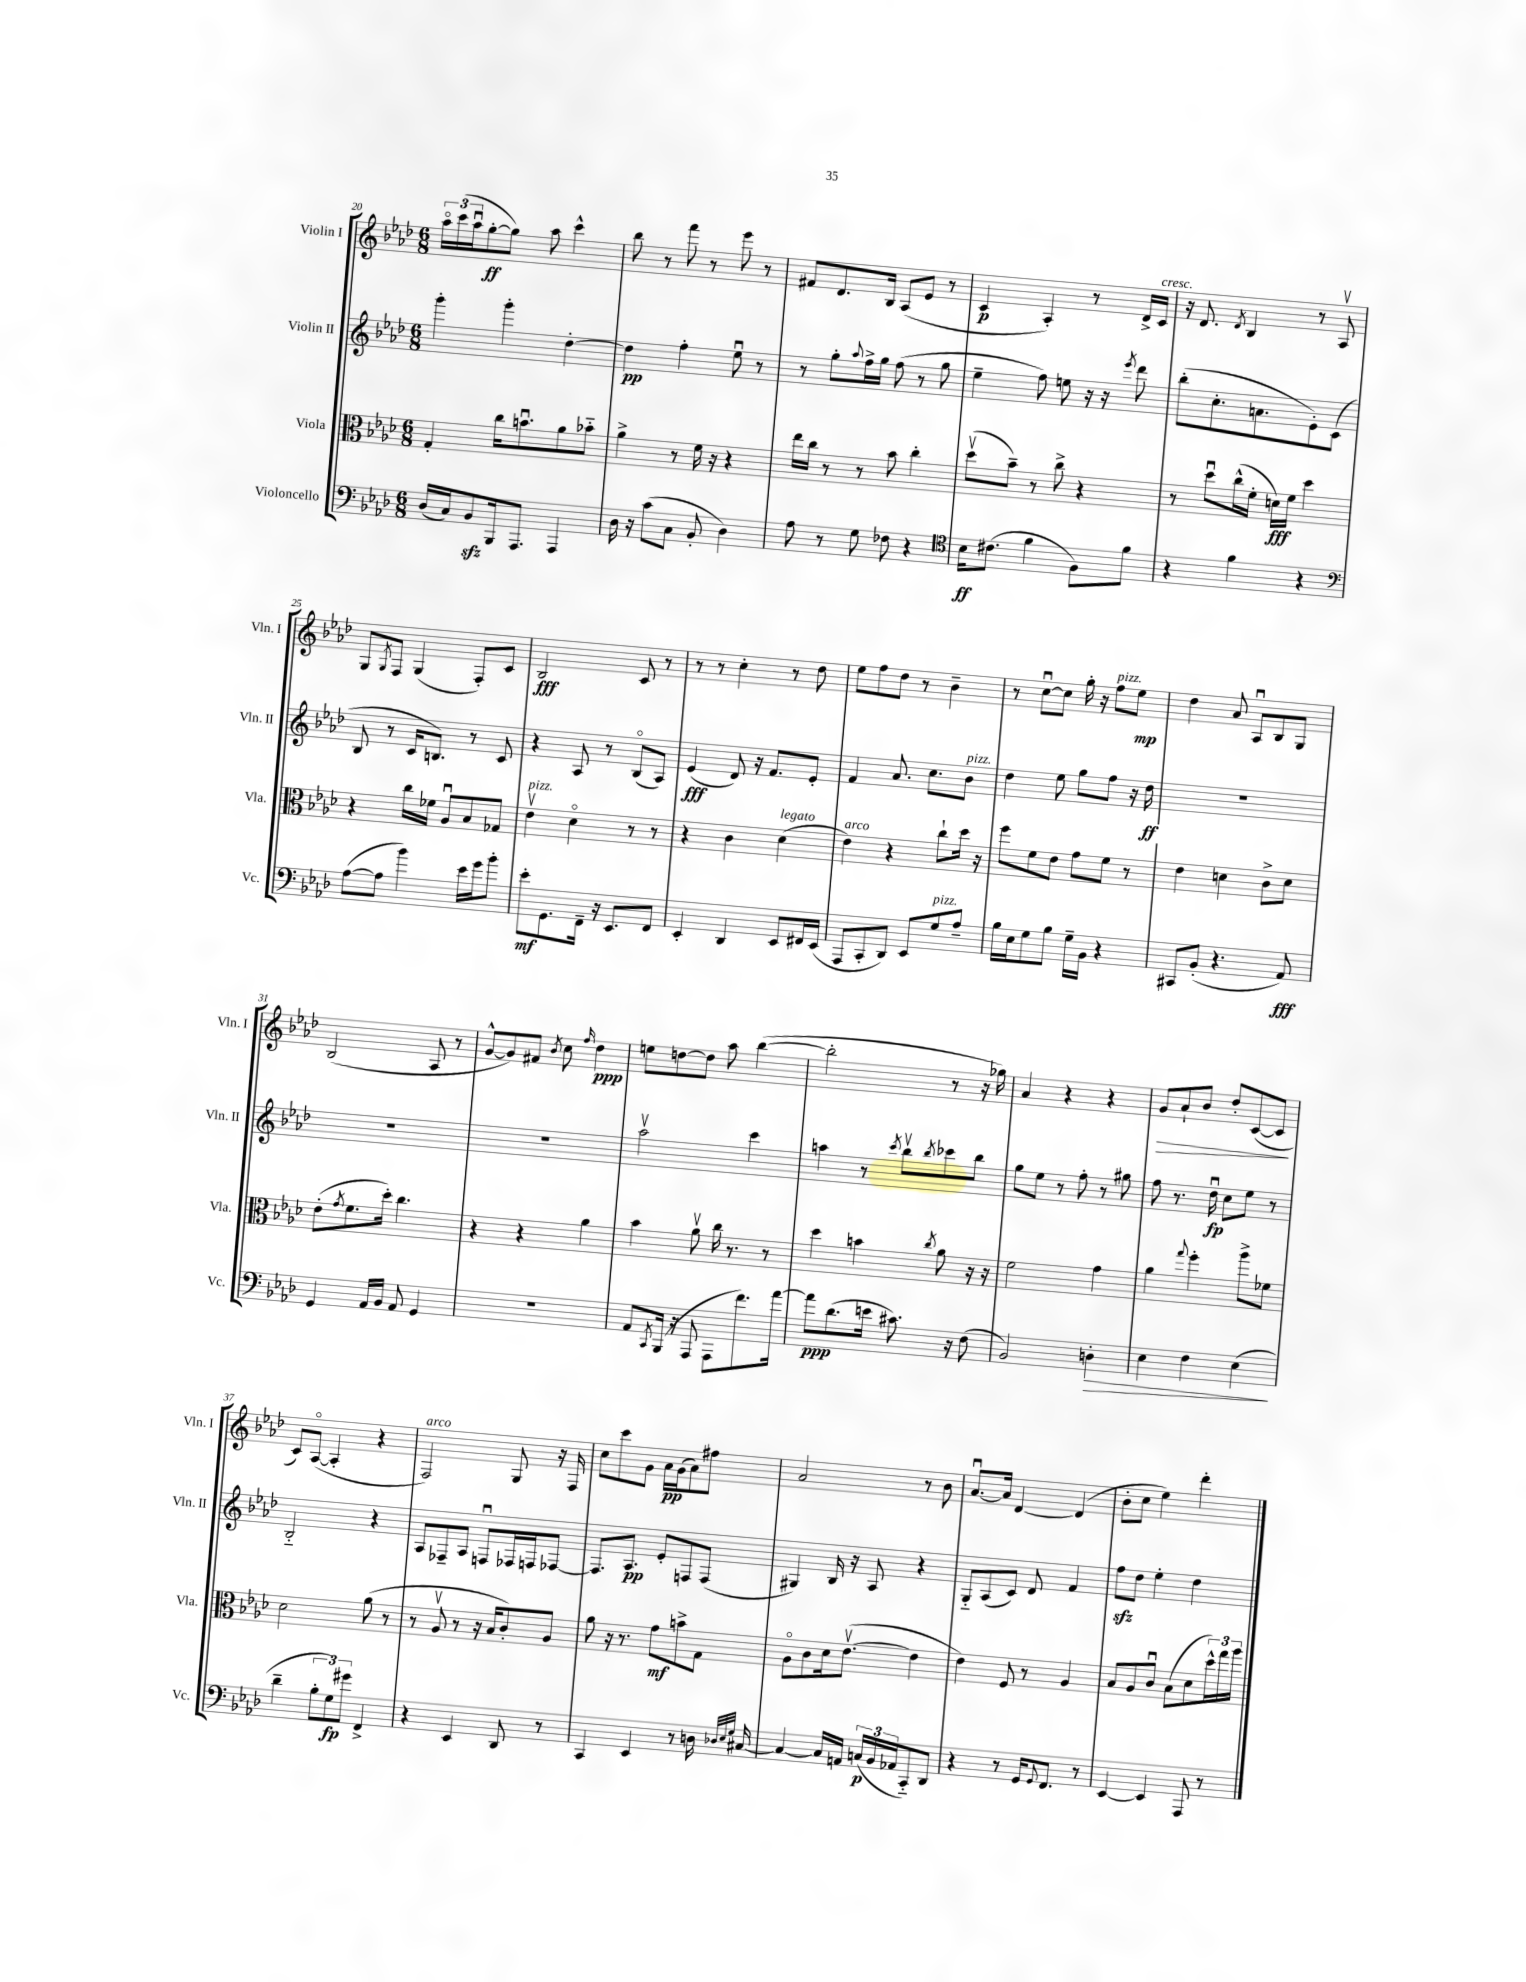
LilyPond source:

<<
\new StaffGroup <<
\new Staff = "s0" \with { instrumentName = "Violin I" shortInstrumentName = "Vln. I" } {
    \clef treble \key aes \major \numericTimeSignature \time 6/8
    \tuplet 3/2 { aes''16\flageolet c'''16( aes''16\downbow } g''8~-.\ff g''8) aes''8 c'''4-^ |
    bes''8 r8 f'''8 r8 ees'''8 r8 |
    fis'8 des'8. bes16 aes8( ees'8 r8 |
    c'4\p aes4-.) r8 des'16-> c'16^\markup { \italic "cresc." } |
    r16 des'8. \acciaccatura { des'8 } bes4 r8 aes8\upbow |
    g8 \acciaccatura { g8 } f8 g4( f8-.) c'8 |
    bes2\fff c'8 r8 |
    r8 r8 c''4-. r8 des''8 |
    ees''8 f''8 des''8 r8 bes'4-- |
    r8 c''8~\downbow c''8 g''16-. r16 f''8^\markup { \italic "pizz." } ees''8\mp |
    des''4 aes'8 aes8\downbow bes8 g8 |
    bes2( aes8 r8 |
    g'8~-^ g'8) fis'8 \acciaccatura { bes'8 } c''8 \grace { f''16 } des''4\ppp |
    e''8 d''8~ d''8 aes''8 bes''4~( |
    bes''2-. r8 r16 ges''16) |
    aes'4 r4 r4 |
    g'8\> aes'8-! bes'8 des''8-. c'8~( c'8\! |
    c'8) aes8~\flageolet( aes4-. r4 |
    f2^\markup { \italic "arco" }) g8 r16 f16 |
    c''8 c'''8 g'8 aes'16\pp g'16( aes'8) fis''8 |
    aes'2 r8 bes'8 |
    aes'8.~\downbow aes'16 des'4~ des'4( |
    bes'8-. c''8 ees''4) des'''4-. \bar "|." |
}
\new Staff = "s1" \with { instrumentName = "Violin II" shortInstrumentName = "Vln. II" } {
    \clef treble \key aes \major \numericTimeSignature \time 6/8
    g'''4-. g'''4-. des''4~-. |
    des''4\pp f''4-. ees''8\downbow r8 |
    r8 g''8-. \appoggiatura { aes''8 } f''16-> g''16 f''8( r8 g''8 |
    ees''4-- f''8) e''8 r16 r16 \acciaccatura { ees'''8 } des'''8 |
    bes''8-.( c''8.-. a'8. ees'8-.) c'8( |
    bes8 r8 c'16 b8.) r8 c'8 |
    r4 aes8 r8 bes8\flageolet( aes8) |
    ees'4\fff( des'8) r16 f'8. ees'8-. |
    f'4 aes'8. c''8. bes'8^\markup { \italic "pizz." } |
    des''4 ees''8 g''8 f''8 r16 des''16\ff |
    R2. |
    R2. |
    R2. |
    aes''2\upbow c'''4 |
    a''4 r8 \acciaccatura { c'''8 } bes''8\upbow \acciaccatura { bes''8 } ces'''8 bes''8 |
    g''8 ees''8 r8 f''8-. r8 gis''8 |
    f''8 r8. des''16\downbow\fp c''8 ees''8 r8 |
    bes2-_ r4 |
    aes8 fes8-- aes8 f8\downbow fes16 f16 fes8~ |
    fes8. aes8.\pp ees'8-. f8 f8( |
    gis4) bes16 r16 aes8 r4 |
    g8-_ aes8( c'8) des'8 f'4 |
    f''8\sfz des''8 ees''4-. des''4 \bar "|." |
}
\new Staff = "s2" \with { instrumentName = "Viola" shortInstrumentName = "Vla." } {
    \clef alto \key aes \major \numericTimeSignature \time 6/8
    g4-. c''16 b'8.\downbow aes'8 bes'8-_ |
    aes'4-> r8 f'16 r16 r4 |
    ees''16 c''16 r8 r8 bes'8 c''4-. |
    des''8\upbow( bes'8--) r8 c''8-> r4 |
    r8 des''8\downbow c''16-^( f'16-. d'16\fff) f'16 des''4 |
    r4 c''16 fes'16 aes8\downbow bes8 ges8 |
    ees'4\upbow^\markup { \italic "pizz." } des'4\flageolet r8 r8 |
    r4 c'4 des'4^\markup { \italic "legato" }( |
    ees'4^\markup { \italic "arco" }) r4 c''8-! des''16 r16 |
    f''8 f'8 ees'8 g'8 f'8 r8 |
    ees'4 d'4 c'8-> d'8 |
    ees'8-.( \acciaccatura { g'8 } f'8. des''16-.) c''4. |
    r4 r4 aes'4 |
    bes'4 aes'8\upbow c''16 r8. r8 |
    des''4 b'4 \acciaccatura { c''8 } aes'8 r16 r16 |
    f'2 g'4 |
    aes'4 \appoggiatura { g''8 } f''4-. aes''8-> fes'8 |
    des'2 aes'8( r8 |
    r8 aes8\upbow r8 r16 bes16 c'8-.) aes8 |
    aes'8 r16 r8. g'8\mf b'8-> g8 |
    aes8\flageolet c'8 des'16 ees'8.~\upbow( ees'4 |
    ees'4) f8 r8 aes4 |
    bes8 aes8 c'8\downbow bes8( des'8 \tuplet 3/2 { des''16-^) g''16 aes''16 } \bar "|." |
}
\new Staff = "s3" \with { instrumentName = "Violoncello" shortInstrumentName = "Vc." } {
    \clef bass \key aes \major \numericTimeSignature \time 6/8
    des16( c16) bes,8\sfz bes,,16 aes,,8. aes,,4 |
    des16 r16 c'8( c8 bes,8-. des4) |
    aes8 r8 g8 fes8 r4 |
    \clef tenor bes16\ff cis'8.( f'4 f8) f'8 |
    r4 f'4 r4 |
    \clef bass aes8~( aes8 bes'4) ees'16 g'16 bes'8-. |
    ees'8-.\mf g,8. f,16-- r16 ees,8. f,8 |
    ees,4-. des,4 ees,8 fis,16 ees,16( |
    aes,,8 c,8-. des,8) ees,8 g8^\markup { \italic "pizz." } aes8-- |
    bes16 ees16 g8 bes8 g16-- bes,16 r4 |
    cis,8 bes,8-.( r4. aes,8\fff) |
    g,4 aes,16 bes,16 aes,8 g,4 |
    R2. |
    aes,8 \acciaccatura { c,8 } bes,,16( r16 aes,,8 aes,,8 f'8.) aes'16~ |
    aes'8\ppp des'8.( e'16 cis'8.) r16 f8( |
    bes,2) d4-.\> |
    ees4 f4 ees4\!( |
    des'4-- \tuplet 3/2 { bes8-. g8\fp) gis'8 } f,4-> |
    r4 ees,4 des,8 r8 |
    c,4 ees,4 r8 d16 \grace { des32 ees32 g32 } cis16~ |
    cis4~ cis16 a,16 \tuplet 3/2 { c16\p( bes,16 aes,16 } c,8-_) des,8 |
    r4 r8 g,16 \appoggiatura { g,8 } f,8. r8 |
    ees,4~ ees,4 aes,,8 r8 \bar "|." |
}
>>
>>
\layout { \context { \Score currentBarNumber = #20 } }
